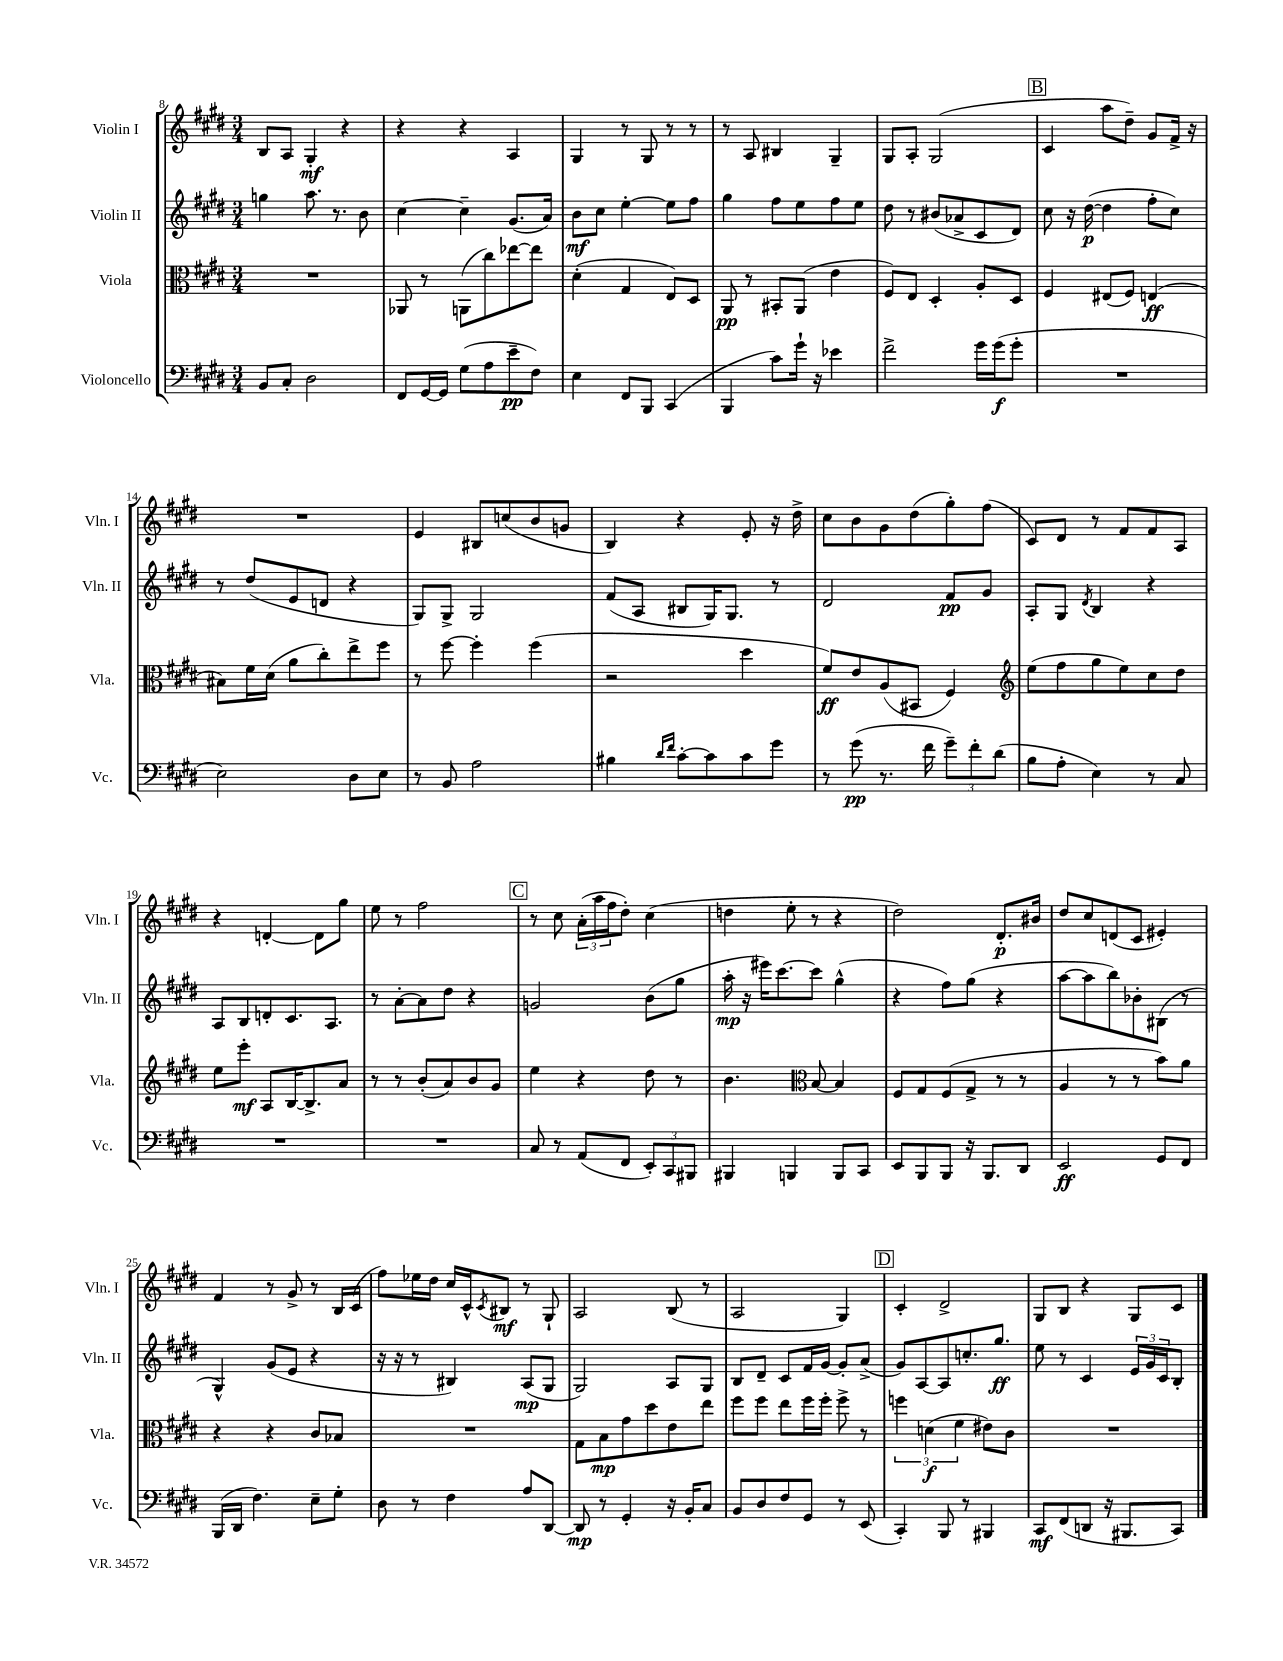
<<
\new StaffGroup <<
\new Staff = "s0" \with { instrumentName = "Violin I" shortInstrumentName = "Vln. I" } {
    \clef treble \key e \major \numericTimeSignature \time 3/4
    b8 a8 gis4-.\mf r4 |
    r4 r4 a4 |
    gis4 r8 gis8 r8 r8 |
    r8 a8 bis4 gis4-- |
    gis8 a8-. gis2( |
    \mark \markup { \box "B" } cis'4 a''8 dis''8--) gis'8 fis'16-> r16 |
    R2. |
    e'4 bis8 c''8( b'8 g'8 |
    b4) r4 e'8-. r16 dis''16-> |
    cis''8 b'8 gis'8 dis''8( gis''8-.) fis''8( |
    cis'8) dis'8 r8 fis'8 fis'8 a8 |
    r4 d'4~-. d'8 gis''8 |
    e''8 r8 fis''2 |
    \mark \markup { \box "C" } r8 cis''8 \tuplet 3/2 { a'16-.( a''16 fis''16 } dis''8-.) cis''4( |
    d''4 e''8-. r8 r4 |
    dis''2) dis'8.-.\p bis'16 |
    dis''8 cis''8 d'8( cis'8 eis'4-.) |
    fis'4 r8 gis'8-> r8 b16 cis'16( |
    fis''8) ees''16 dis''16 cis''16 cis'16-^ \acciaccatura { cis'8 } bis8\mf r8 gis8-! |
    a2 b8( r8 |
    a2 gis4) |
    \mark \markup { \box "D" } cis'4-. dis'2-> |
    gis8 b8 r4 gis8 cis'8 \bar "|." |
}
\new Staff = "s1" \with { instrumentName = "Violin II" shortInstrumentName = "Vln. II" } {
    \clef treble \key e \major \numericTimeSignature \time 3/4
    g''4 a''8. r8. b'8 |
    cis''4~ cis''4-- gis'8.( a'16) |
    b'8\mf cis''8 e''4~-. e''8 fis''8 |
    gis''4 fis''8 e''8 fis''8 e''8 |
    dis''8 r8 bis'8( aes'8-> cis'8 dis'8) |
    \mark \markup { \box "B" } cis''8 r16 dis''16~\p( dis''4 fis''8-. cis''8) |
    r8 dis''8( e'8 d'8 r4 |
    gis8) gis8-> gis2 |
    fis'8( a8 bis8 gis16) gis8. r8 |
    dis'2 fis'8\pp gis'8 |
    a8-. gis8 \acciaccatura { dis'8 } b4 r4 |
    a8 b8 d'8-. cis'8. a8. |
    r8 a'8~-. a'8 dis''8 r4 |
    \mark \markup { \box "C" } g'2 b'8( gis''8 |
    a''16-.\mp r16 eis'''16) cis'''8.~ cis'''8 gis''4-^( |
    r4 fis''8) gis''8( r4 |
    a''8~ a''8 b''8) bes'8-. bis8( r8 |
    gis4-^) gis'8( e'8 r4 |
    r16 r16 r8 bis4) a8\mp( gis8 |
    gis2) a8 gis8 |
    b8 dis'8-- cis'8 fis'16 gis'16~ gis'8-. a'8->( |
    \mark \markup { \box "D" } gis'8) a8~ a8 c''8.-. gis''8.\ff |
    e''8 r8 cis'4 \tuplet 3/2 { e'16 gis'16 cis'16 } b8-. \bar "|." |
}
\new Staff = "s2" \with { instrumentName = "Viola" shortInstrumentName = "Vla." } {
    \clef alto \key e \major \numericTimeSignature \time 3/4
    R2. |
    aes,8 r8 a,8( cis''8) ees''8~ ees''8 |
    dis'4-.( gis4 e8) dis8 |
    a,8\pp r8 bis,8-. a,8( e'4 |
    fis8) e8 dis4-. a8-. dis8 |
    \mark \markup { \box "B" } fis4 eis8( fis8) e4\ff( |
    bis8) fis'16 dis'16( a'8 cis''8-.) e''8-> fis''8 |
    r8 fis''8~ fis''4-. fis''4( |
    r2 dis''4 |
    fis'8\ff) e'8 a8( bis,8 fis4) |
    \clef treble e''8( fis''8 gis''8 e''8) cis''8 dis''8 |
    e''8 e'''8-.\mf a8 b16~ b8.-> a'8 |
    r8 r8 b'8-.( a'8) b'8 gis'8 |
    \mark \markup { \box "C" } e''4 r4 dis''8 r8 |
    b'4. \clef alto b8~ b4 |
    fis8 gis8 fis8( gis8-> r8 r8 |
    a4 r8 r8 b'8) a'8 |
    r4 r4 cis'8 bes8 |
    R2. |
    gis8 b8\mp gis'8 dis''8 e'8 e''8 |
    fis''8 fis''8 e''8 fis''16 fis''16-. fis''8-> r8 |
    \mark \markup { \box "D" } \tuplet 3/2 { f''4 d'4\f( fis'4 } eis'8) cis'8 |
    R2. \bar "|." |
}
\new Staff = "s3" \with { instrumentName = "Violoncello" shortInstrumentName = "Vc." } {
    \clef bass \key e \major \numericTimeSignature \time 3/4
    b,8 cis8-. dis2 |
    fis,8 gis,16~ gis,16 gis8( a8 e'8--\pp fis8) |
    e4 fis,8 b,,8 cis,4( |
    b,,4 cis'8) gis'16-! r16 ees'4 |
    fis'2-> gis'16 gis'16\f( gis'8-. |
    \mark \markup { \box "B" } R2. |
    e2) dis8 e8 |
    r8 b,8 a2 |
    bis4 \grace { dis'16 fis'16 } cis'8~-. cis'8 cis'8 gis'8 |
    r8 gis'8\pp( r8. fis'16 \tuplet 3/2 { gis'8--) fis'8-. dis'8( } |
    b8 a8-. e4) r8 cis8 |
    R2. |
    R2. |
    \mark \markup { \box "C" } cis8 r8 a,8( fis,8 \tuplet 3/2 { e,8-.) cis,8 bis,,8 } |
    bis,,4 b,,4 b,,8 cis,8 |
    e,8 b,,8 b,,8 r16 b,,8. dis,8 |
    e,2\ff gis,8 fis,8 |
    b,,16( dis,16 fis4.) e8-- gis8-. |
    dis8 r8 fis4 a8 dis,8~ |
    dis,8\mp r8 gis,4-. r16 b,16-. cis8 |
    b,8 dis8 fis8 gis,8 r8 e,8( |
    \mark \markup { \box "D" } cis,4-.) b,,8 r8 bis,,4 |
    cis,8\mf fis,8( d,8 r16 bis,,8. cis,8) \bar "|." |
}
>>
>>
\layout { \context { \Score currentBarNumber = #8 } }
